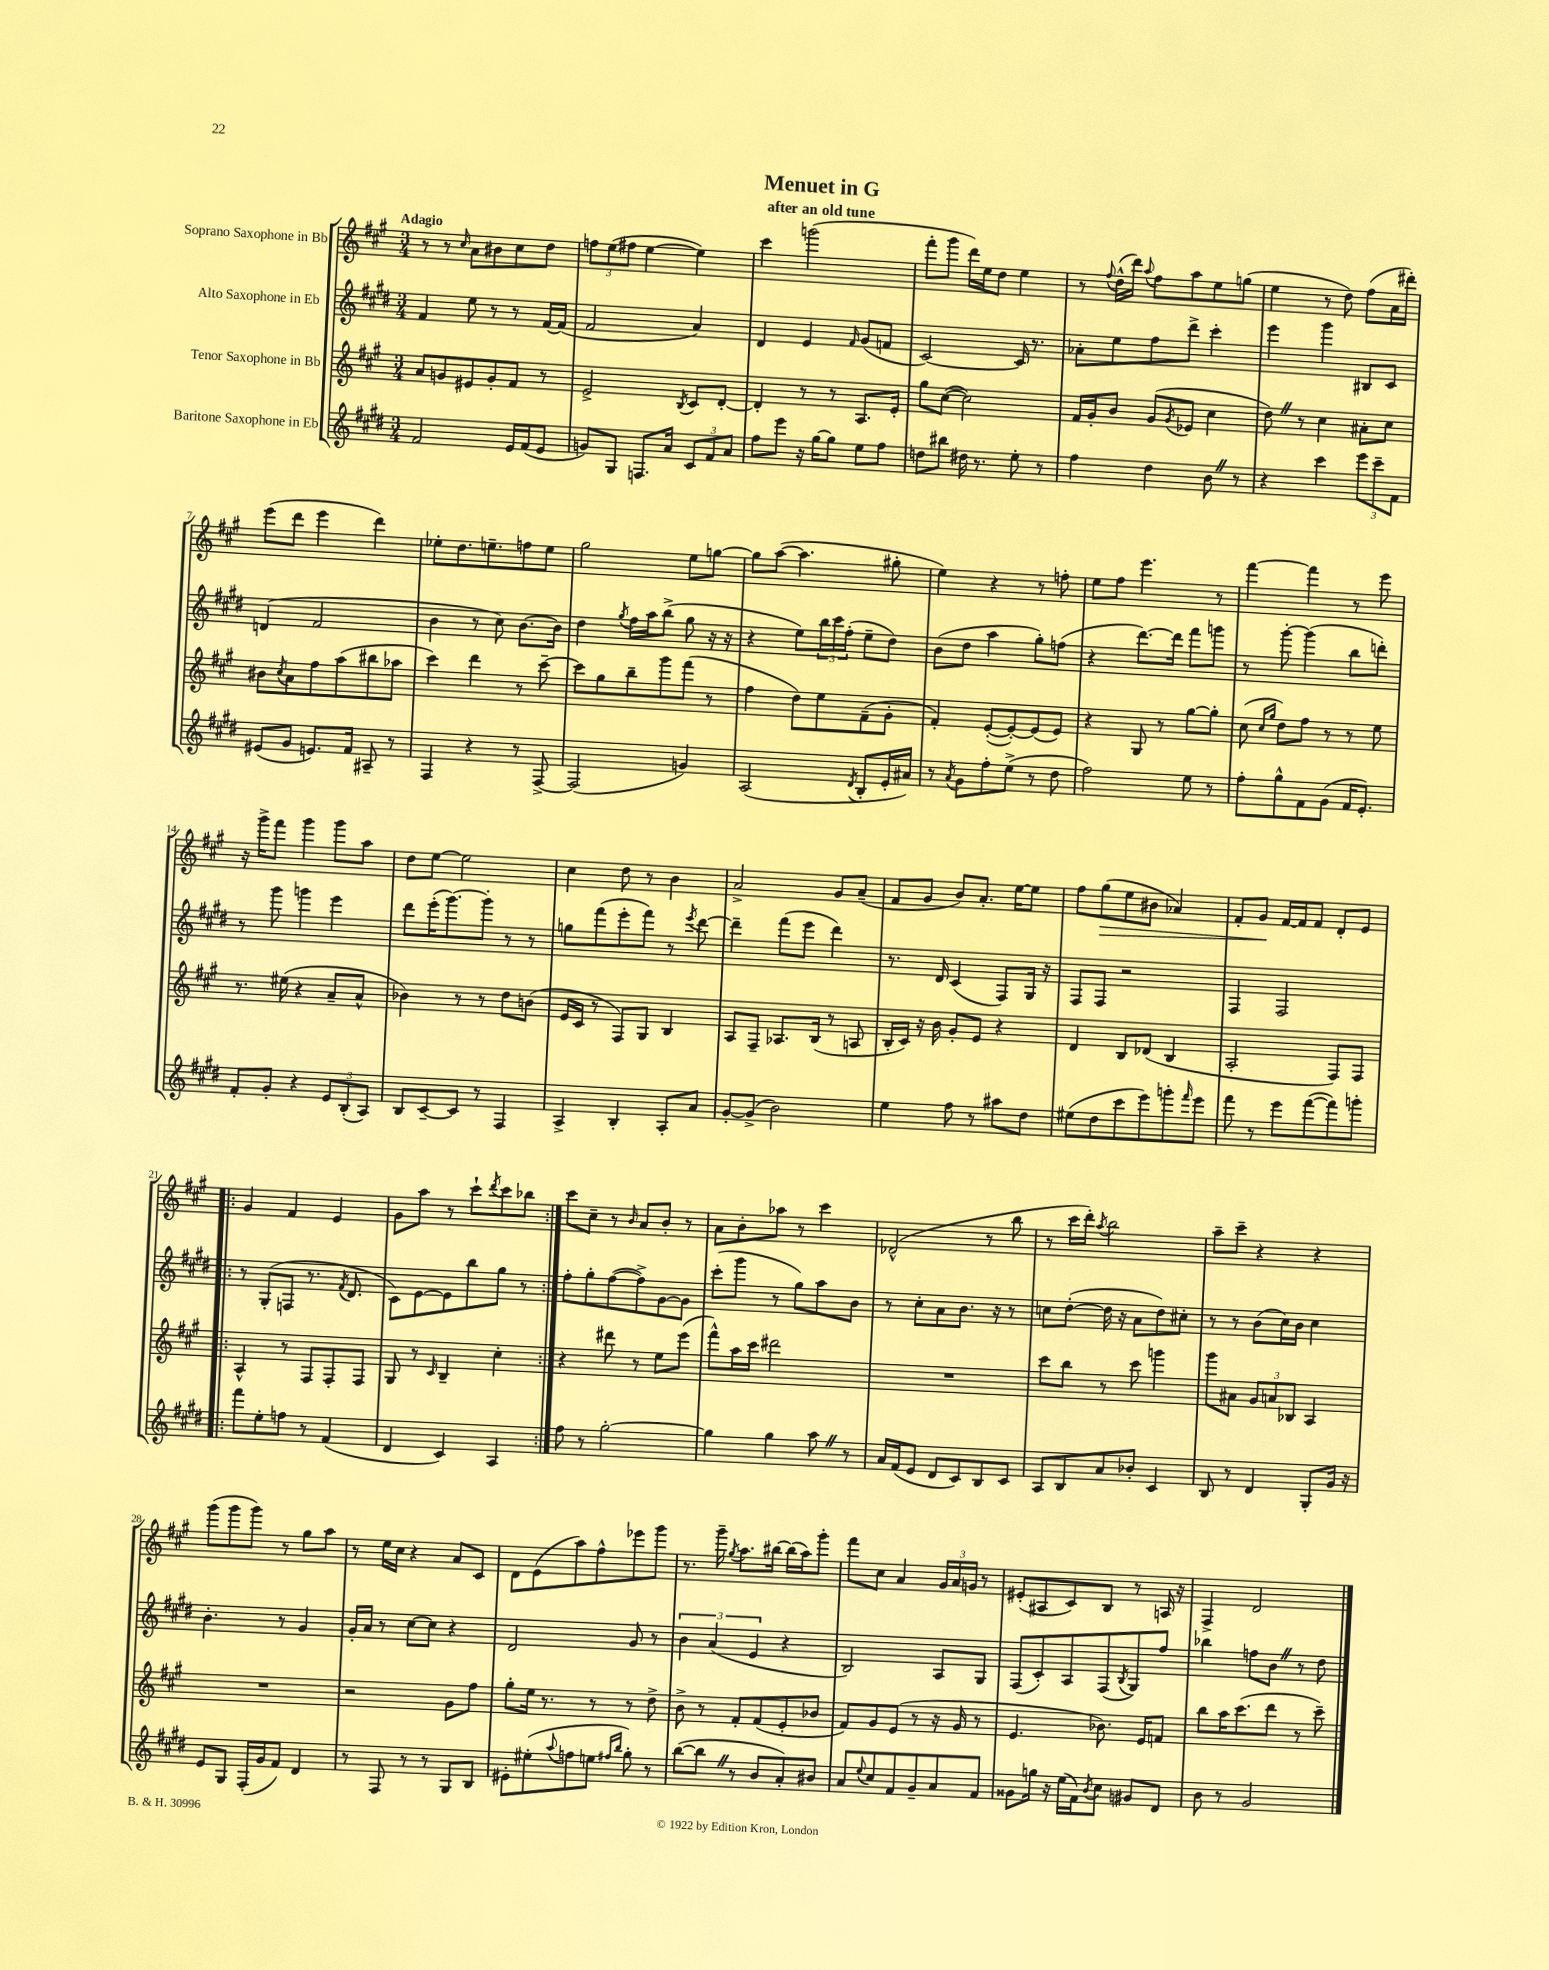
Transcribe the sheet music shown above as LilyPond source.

\header { title = "Menuet in G" subtitle = "after an old tune" }
<<
\new StaffGroup <<
\new Staff = "s0" \with { instrumentName = "Soprano Saxophone in Bb" } {
    \clef treble \key a \major \numericTimeSignature \time 3/4 \tempo "Adagio"
    r8 r8 \grace { cis''16 } a'8 bis'8 cis''8 d''8 |
    \tuplet 3/2 { f''8 e''8( fis''8 } e''4~ e''4) |
    cis'''4 g'''2( |
    fis'''8-. gis'''8 d'''16) e''16 d''8 e''4 |
    r8 \appoggiatura { fis''8 } d''16-^( d'''16) \appoggiatura { a''8 } fis''8 a''8 e''8 g''8( |
    e''4 r8 d''8) fis''8( a'16 dis'''16-.) |
    e'''8( d'''8 e'''4 d'''4) |
    ees''8-. d''8. e''8.-- f''8 e''8 |
    gis''2 e''8 g''8~ |
    g''8 a''8~( a''4. gis''8-. |
    e''4) r4 r8 f''8-. |
    e''8 fis''8 e'''4. r8 |
    fis'''4~ fis'''4 r8 e'''8 |
    r16 gis'''16-> fis'''8 gis'''4 gis'''8 a''8 |
    d''8 e''8~ e''2 |
    cis''4 d''8 r8 b'4 |
    a'2-> gis'8 a'8--( |
    fis'8 gis'8 b'8) a'8.-. e''16~ e''8 |
    fis''8 gis''8\>( e''8 bis'8 aes'4) |
    fis'8-. gis'8\! fis'16~ fis'16 fis'8 d'8-. e'8 |
    \repeat volta 2 { gis'4 fis'4 e'4 |
    gis'8 a''8 r8 cis'''8-! \acciaccatura { d'''8 } cis'''8 bes''8 | }
    cis'''8 cis''8-- r8 \grace { b'16 } a'8 b'8-. r8 |
    a'8 b'8-. aes''8 r8 cis'''4 |
    des'2-^( r8 b''8 |
    r8 cis'''16 d'''16-.) \acciaccatura { a''8 } b''2 |
    a''8-- cis'''8-- r4 r4 |
    gis'''8( gis'''8 gis'''8) r8 gis''8 a''8 |
    r8 e''16 cis''16 r4 a'8 cis'8 |
    d'8 e'8( a''8) fis''8-^ ees'''8 gis'''8 |
    r8. gis'''16-- \acciaccatura { gis''8 } a''8. bis''16~ bis''16( a''16) gis'''8-. |
    fis'''8 cis''8 a'4 \tuplet 3/2 { gis'16 a'16 g'16 } r8 |
    eis'8-.( ais8 cis'8) b8 r8 a16 r16 |
    fis4-> d'2 \bar "|." |
}
\new Staff = "s1" \with { instrumentName = "Alto Saxophone in Eb" } {
    \clef treble \key e \major \numericTimeSignature \time 3/4
    fis'4 e''8 r8 r8 fis'16~ fis'16( |
    fis'2 a'4) |
    dis'4 e'4 \grace { fis'16 } gis'8( f'8 |
    cis'2~) cis'16 r8. |
    aes'8-. e''8 fis''8 dis'''8-> cis'''4-. |
    e'''4 gis'''4 bis8 cis'8 |
    d'4( fis'2 |
    b'4 r8 cis''8) b'8.~ b'16 |
    dis''4 \acciaccatura { gis''8 } fis''16 a''16 b''8->( gis''8 r16 r16 |
    r4 e''8) \tuplet 3/2 { b''16 cis'''16 fis''16-.( } e''8-- dis''8) |
    b'8( dis''8 a''4 gis''8-.) f''8( |
    r4 dis'''8.~) dis'''16 fis'''8 g'''8 |
    r8 gis'''8~-. gis'''4( b''8 d'''8-.) |
    r8 gis'''8 g'''4 e'''4 |
    dis'''8 e'''16-.( gis'''8.~) gis'''8-. r8 r8 |
    g''8 fis'''8( e'''8-. fis'''8) r8 \acciaccatura { e'''8 } dis'''8~ |
    dis'''4-- fis'''8( e'''8 dis'''4) |
    r8. dis'16 cis'4( fis8) gis16 r16 |
    fis8 fis8 r2 |
    fis4 fis2 |
    \repeat volta 2 { r8 gis8-.( f8 r8. \acciaccatura { fis'8 } dis'8. |
    cis'8) e'8~ e'8 b''8 gis''8 r8 | }
    fis''8-. gis''8-. fis''8~( fis''8->) gis'8~ gis'8 |
    cis'''8-.( gis'''8 r8 gis''8) a''8 b'8 |
    r8 cis''8-. a'8 b'8. r16 r8 |
    c''8 dis''8~-.( dis''16 r16 a'8 dis''8) cis''8-. |
    r8 r8 b'8( cis''16) b'16 cis''4 |
    b'4.-. r8 gis'4 |
    gis'16-. a'16 r8 cis''8~ cis''8 r4 |
    dis'2 gis'8 r8 |
    \tuplet 3/2 { b'4 a'4( e'4 } r4 |
    b2) a8 gis8 |
    fis8( cis'8-.) a8 fis8( \acciaccatura { b8 } gis8) fis''8 |
    bes''4 f''8 b'8 \once \override BreathingSign.text = \markup { \musicglyph "scripts.caesura.straight" } \breathe r8 dis''8 \bar "|." |
}
\new Staff = "s2" \with { instrumentName = "Tenor Saxophone in Bb" } {
    \clef treble \key a \major \numericTimeSignature \time 3/4
    a'8 g'8 eis'8 g'8-. fis'8 r8 |
    e'2-> \acciaccatura { b8 } cis'8 d'8~-. |
    d'4-. r8 r8 a8. e'16-. |
    gis''8 cis''8~( cis''2) |
    fis'16 gis'16-. b'8 gis'8( \acciaccatura { gis'8 } ees'8 cis''4 |
    d''8) \once \override BreathingSign.text = \markup { \musicglyph "scripts.caesura.straight" } \breathe r8 cis''4 ais'8-. cis''8 |
    bis'8 \acciaccatura { cis''8 } a'8 fis''8 a''8( bis''8 aes''8 |
    cis'''4) d'''4 r8 cis'''8~-- |
    cis'''8 gis''8 b''8-- gis'''8 fis'''8( r8 |
    fis''4 d''8) e''8 fis'8--( gis'8-. |
    fis'4-.) e'8~-.( e'8~-.) e'8( e'8) |
    r4 gis8 r8 gis''8~ gis''8-. |
    cis''8( \grace { cis''16 gis''16 } d''8) fis''8 r8 r8 e''8 |
    r8. eis''16( r4 a'8-- a'8-^ |
    bes'4) r8 r8 d''8 b'8( |
    e'16 cis'16 r8 fis8) gis8 b4 |
    a8 fis8-- aes8. b16( r8 a8 |
    b16-. cis'16) r16 b'16 gis'8-. e'8 r4 |
    d'4 b8 des'8( b4 |
    a2-. fis8) fis8 |
    \repeat volta 2 { a4-^ r8 fis8 fis8-. fis8 |
    gis8 r8 \grace { cis'16 } b4-- cis''4-. | }
    r4 dis'''8 r8 e''8 e'''8( |
    fis'''8-^) a''16 cis'''16 dis'''2 |
    R2. |
    cis'''8 b''8 r8 cis'''8 g'''4 |
    gis'''8 ais'8 \tuplet 3/2 { gis'8 a'8 bes8 } a4 |
    R2. |
    r2 gis'8 fis''8 |
    gis''8-. e''16 r8. r8 r8 d''8-> |
    b'8-> r8 fis'8-. fis'8( e'8-. bes'8 |
    fis'8) gis'8 e'8( r8 r16 gis'16 r8 |
    e'4. bes'8.) e'16 f'8 |
    b''8 a''16 cis'''8.( d'''8 r8 cis'''8--) \bar "|." |
}
\new Staff = "s3" \with { instrumentName = "Baritone Saxophone in Eb" } {
    \clef treble \key e \major \numericTimeSignature \time 3/4
    fis'2 e'16 fis'16( e'8 |
    g'8) gis8 f8. a'16 \tuplet 3/2 { cis'8 fis'8 a'8 } |
    fis''8 e'''8 r16 gis''16~ gis''8 e''8 fis''8 |
    d''8 bis''8 dis''16 r8. e''8-. r8 |
    fis''4 dis''4 b'8 \once \override BreathingSign.text = \markup { \musicglyph "scripts.caesura.straight" } \breathe r8 |
    r4 cis'''4 \tuplet 3/2 { e'''8 cis'''8-- fis'8 } |
    eis'8( gis'8 e'8.) fis'16 ais8-- r8 |
    fis4 r4 r8 fis8~-> |
    fis2( g'4) |
    a2( \acciaccatura { dis'8 } b8-. e'16-. ais'16) |
    r8 \acciaccatura { a'8 } gis'8 fis''8-. e''8->( r8 dis''8 |
    fis''2) e''8 r8 |
    fis''8-. gis''8-^ fis'8 gis'8( fis'16 e'8.-.) |
    fis'8-. gis'8-. r4 \tuplet 3/2 { e'8 b8-.( a8) } |
    b8 cis'8~-- cis'8 r8 fis4 |
    a4-> b4-. a8-. a'8 |
    gis'8~-. gis'8->( b'2) |
    e''4 fis''8 r8 ais''8 dis''8 |
    eis''8( dis''8 cis'''8 e'''8) g'''8-. \grace { fis'''16 } e'''8 |
    fis'''8 r8 e'''8 fis'''8~( fis'''8) g'''8-. |
    \repeat volta 2 { fis'''8 e''8-. f''8 r8 fis'4( |
    dis'4 cis'4) a4 | }
    fis''8 r8 gis''2~-. |
    gis''4 gis''4 a''8 \once \override BreathingSign.text = \markup { \musicglyph "scripts.caesura.straight" } \breathe r8 |
    a'16 fis'16( e'8 dis'8 cis'8) b8 cis'8 |
    a8 b8 a'8 bes'8-. cis'4 |
    b8 r8 dis'4 gis8-. gis'16 r16 |
    e'8 gis8 fis16-.( gis'16 fis'8) dis'4 |
    r8 fis8 r8 r8 gis8 b8 |
    eis'8-. eis''8-.( \appoggiatura { a''8 } f''8 e''8 \grace { fis''16 b''16 } gis''8-.) r8 |
    b''8~( b''8 \once \override BreathingSign.text = \markup { \musicglyph "scripts.caesura.straight" } \breathe r8 b'8 a'8-.) bis'8 |
    a'8 \appoggiatura { e''8 } cis''8 fis'8 gis'8-- a'8 fis'8 |
    gisis'8 g''16 r16 e''16( fis'16) \acciaccatura { b'8 } cis''8 gis'8 dis'8 |
    b'8 r8 gis'2 \bar "|." |
}
>>
>>
